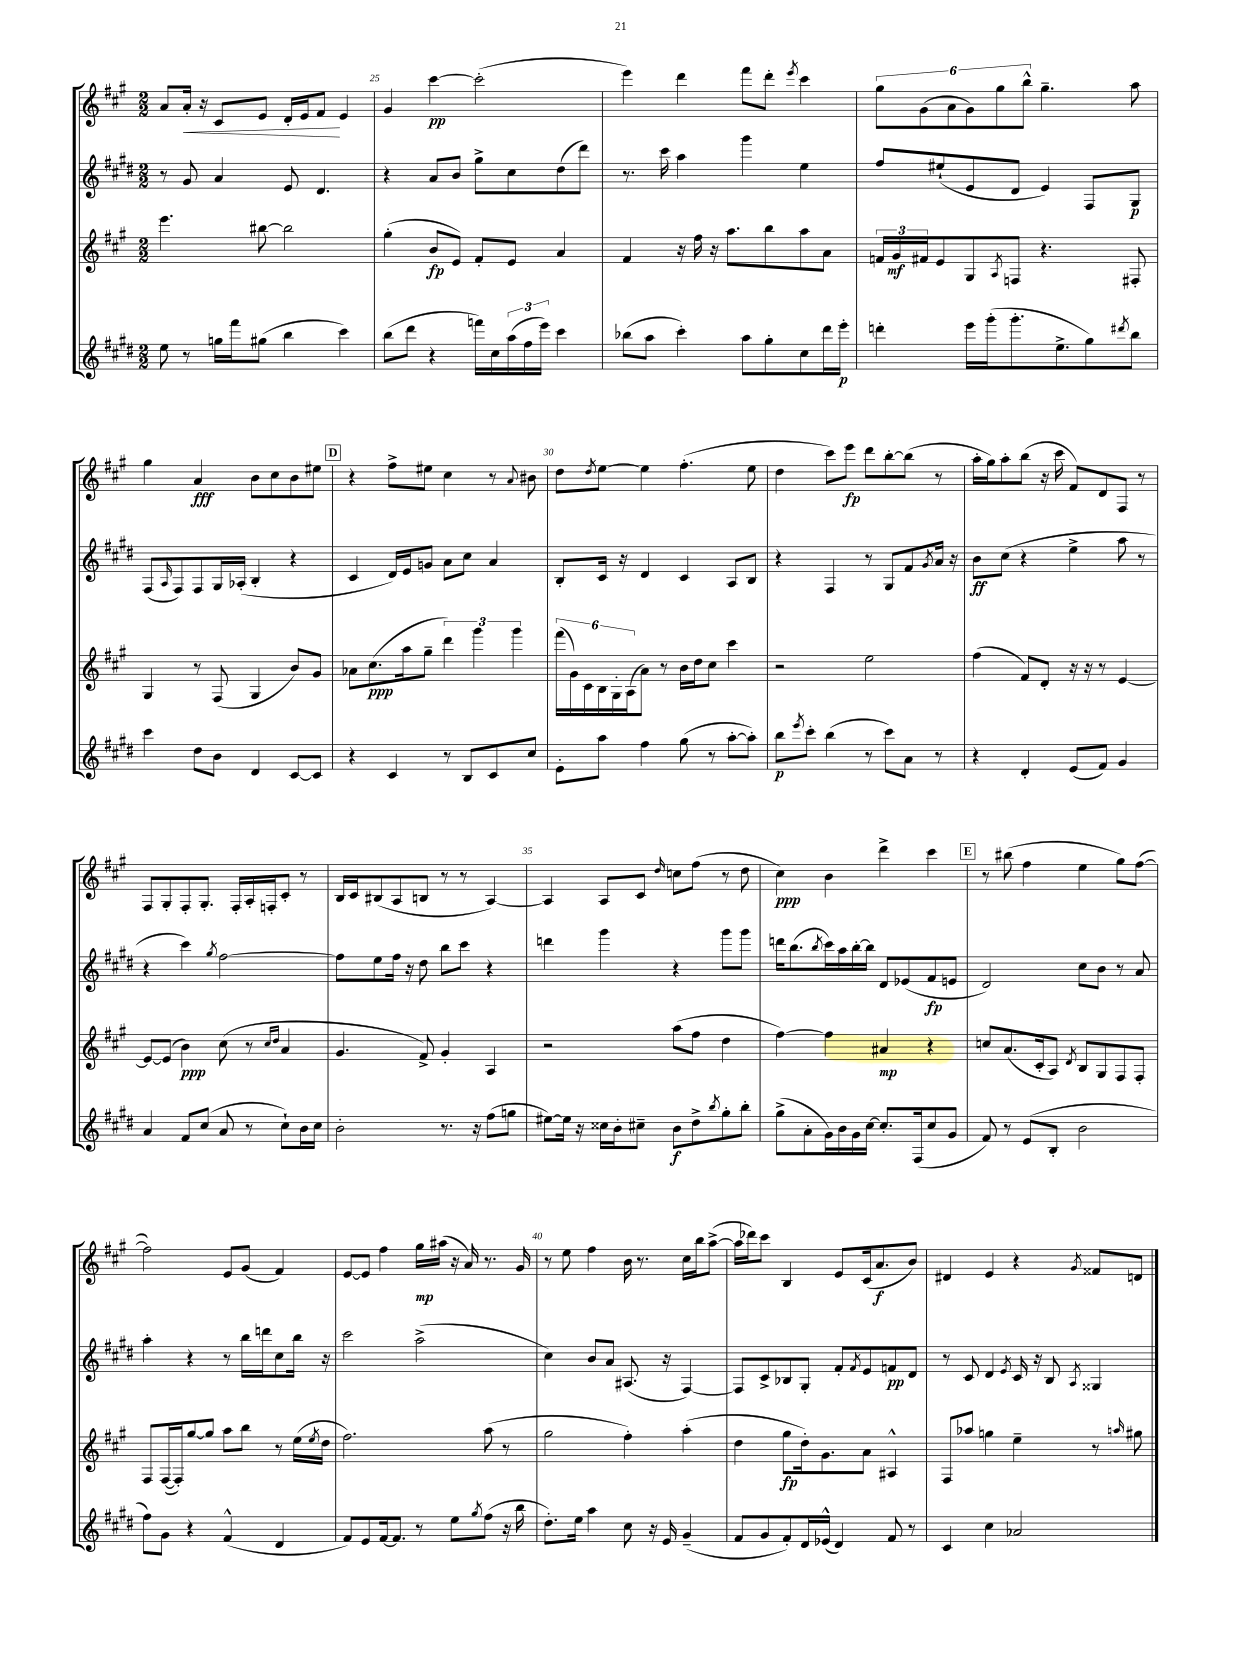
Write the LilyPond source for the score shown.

<<
\new StaffGroup <<
\new Staff = "s0" {
    \clef treble \key a \major \numericTimeSignature \time 2/2
    a'8 a'16-.\< r16 cis'8 e'8 d'16-. e'16 fis'8\! e'4 |
    gis'4 cis'''4~\pp cis'''2-.( |
    e'''4) d'''4 fis'''8 d'''8-. \acciaccatura { e'''8 } cis'''4 |
    \tuplet 6/4 { gis''8 gis'8( a'8 gis'8) gis''8 b''8-^ } gis''4.-- a''8 |
    gis''4 a'4\fff b'8 cis''8 b'8 eis''8 |
    \mark \markup { \box "D" } r4 fis''8-> eis''8 cis''4 r8 \appoggiatura { a'8 } bis'8 |
    d''8 \acciaccatura { d''8 } e''8~ e''4 fis''4.-.( e''8 |
    d''4 cis'''8) e'''8\fp d'''8 b''8~-. b''8( r8 |
    a''16-. gis''16) a''8-. b''8( r16 cis'''16 fis'8) d'8 fis8 r8 |
    fis8 gis8-. fis8-. gis8.-. fis16-. a16-. f16-. cis'8-. r8 |
    b16 cis'16 bis8( a8 b8 r8 r8 a4~) |
    a4 a8 cis'8 \grace { d''16 } c''8 fis''8( r8 d''8 |
    cis''4\ppp) b'4 d'''4-> cis'''4 |
    \mark \markup { \box "E" } r8 bis''8( fis''4 e''4 gis''8) fis''8~( |
    fis''2) e'8 gis'8( fis'4) |
    e'8~ e'8 fis''4 gis''16\mp ais''16( r16 a'16) r8. gis'16 |
    r8 e''8 fis''4 b'16 r8. cis''16 b''16 a''8~->( |
    a''16 des'''16) cis'''8 b4 e'8 cis'16( a'8.\f b'8) |
    dis'4 e'4 r4 \acciaccatura { gis'8 } fisis'8 d'8 \bar "|." |
}
\new Staff = "s1" {
    \clef treble \key e \major \numericTimeSignature \time 2/2
    r8 gis'8 a'4 e'8 dis'4. |
    r4 a'8 b'8 gis''8-> cis''8 dis''8( dis'''8) |
    r8. cis'''16 a''4 gis'''4 e''4 |
    fis''8 eis''8-!( e'8 dis'8 e'4) fis8 gis8\p |
    fis8( \grace { a16 } fis8) fis8 gis16 aes16-.( b4-. r4 |
    \mark \markup { \box "D" } cis'4 dis'16) e'16 g'8 a'8 cis''8 a'4 |
    b8-. cis'16 r16 dis'4 cis'4 a8 b8 |
    r4 fis4 r8 gis8 fis'8 \acciaccatura { gis'8 } a'16 r16 |
    b'8\ff cis''8( r4 e''4-> a''8 r8 |
    r4 cis'''4) \acciaccatura { gis''8 } fis''2~ |
    fis''8 e''8 fis''16 r16 dis''8 b''8 cis'''8 r4 |
    d'''4 gis'''4 r4 gis'''8 gis'''8 |
    d'''16 b''8.( \acciaccatura { b''8 } cis'''16) a''16 b''16~-. b''16 dis'8 ees'8( fis'8\fp e'8 |
    \mark \markup { \box "E" } dis'2) cis''8 b'8 r8 a'8 |
    a''4-. r4 r8 b''16 d'''16 cis''8 b''16 r16 |
    cis'''2 a''2->( |
    cis''4) b'8 a'8 ais8.( r16 fis4~) |
    fis8 cis'8-> bes8 gis8-. fis'8-. \acciaccatura { fis'8 } e'8 f'8\pp dis'8 |
    r8 cis'8 dis'4 \acciaccatura { e'8 } cis'16 r16 b8 \acciaccatura { a8 } gisis4 \bar "|." |
}
\new Staff = "s2" {
    \clef treble \key a \major \numericTimeSignature \time 2/2
    e'''4. bis''8~ bis''2 |
    gis''4-.( b'8\fp e'8) fis'8-. e'8 a'4 |
    fis'4 r16 fis''16 r16 a''8. b''8 a''8 a'8 |
    \tuplet 3/2 { f'16 gis'16\mf fis'16 } e'8 gis8 \acciaccatura { a8 } f8 r4. fis8-. |
    gis4 r8 fis8( gis4 b'8) gis'8 |
    \mark \markup { \box "D" } aes'8 cis''8.\ppp( a''16 gis''8-- \tuplet 3/2 { d'''4) gis'''4 gis'''4 } |
    \tuplet 6/4 { fis'''16( gis'16) cis'16 b16 gis16-. a16( } a'8) r8 b'16 d''16 cis''8 cis'''4 |
    r2 e''2 |
    fis''4( fis'8) d'8-. r16 r16 r8 e'4~ |
    e'8~ e'8( b'4\ppp) cis''8( r8 \grace { cis''16 d''16 } a'4 |
    gis'4. fis'8->) gis'4-. a4 |
    r2 a''8( fis''8 d''4 |
    fis''4~) fis''4 ais'4\mp r4 |
    \mark \markup { \box "E" } c''8 a'8.( cis'16-. a8) \acciaccatura { d'8 } b8 gis8 fis8 fis8-. |
    fis8 fis16~( fis16-.) gis''8~ gis''8 a''8 b''8 r8 e''16( \acciaccatura { e''8 } d''16 |
    fis''2.) a''8( r8 |
    gis''2 fis''4-.) a''4-.( |
    d''4 gis''8\fp d''16-.) gis'8. a'8 ais4-^ |
    fis8 aes''8 g''4 e''4-- r8 \grace { a''16 } gis''8 \bar "|." |
}
\new Staff = "s3" {
    \clef treble \key e \major \numericTimeSignature \time 2/2
    e''8 r8 g''16 fis'''16 gis''8( b''4 cis'''4) |
    b''8( dis'''8 r4 f'''16) cis''16 \tuplet 3/2 { a''16( fis''16 e'''16) } cis'''4 |
    bes''8( a''8 cis'''4-.) a''8 gis''8-. cis''8 dis'''16 e'''16-.\p |
    d'''4-. e'''16 gis'''16-.( gis'''8.-. e''8.-> gis''8) \acciaccatura { dis'''8 } b''8 |
    cis'''4 dis''8 b'8 dis'4 cis'8~ cis'8 |
    \mark \markup { \box "D" } r4 cis'4 r8 b8 cis'8 cis''8 |
    e'8-. a''8 fis''4 gis''8( r8 a''8~-. a''8-.) |
    b''8\p \acciaccatura { e'''8 } cis'''8-. b''4( r8 cis'''8) a'8 r8 |
    r4 dis'4-. e'8( fis'8) gis'4 |
    a'4 fis'8 cis''8( a'8 r8 cis''8-!) b'16 cis''16 |
    b'2-. r8. r16 fis''8( g''8 |
    eis''8~) eis''16 r16 cisis''16 b'16-. cis''8-- b'8\f dis''8-> \acciaccatura { b''8 } gis''8-. b''8-. |
    gis''8->( a'8-. gis'16) b'16 gis'16 cis''16~ cis''8.-. fis16( cis''8 gis'8 |
    \mark \markup { \box "E" } fis'8) r8 e'8( b8-. b'2 |
    fis''8) gis'8 r4 fis'4-^( dis'4 |
    fis'8) e'8 fis'16~ fis'8. r8 e''8 \acciaccatura { gis''8 } fis''8( r16 b''16 |
    dis''8.-.) e''16 a''4 cis''8 r16 e'16 gis'4--( |
    fis'8 gis'8 fis'8-.) dis'16 ees'16-^( dis'4) fis'8 r8 |
    cis'4 cis''4 aes'2 \bar "|." |
}
>>
>>
\layout { \context { \Score currentBarNumber = #24 \override BarNumber.break-visibility = ##(#f #t #t) barNumberVisibility = #(every-nth-bar-number-visible 5) } }
